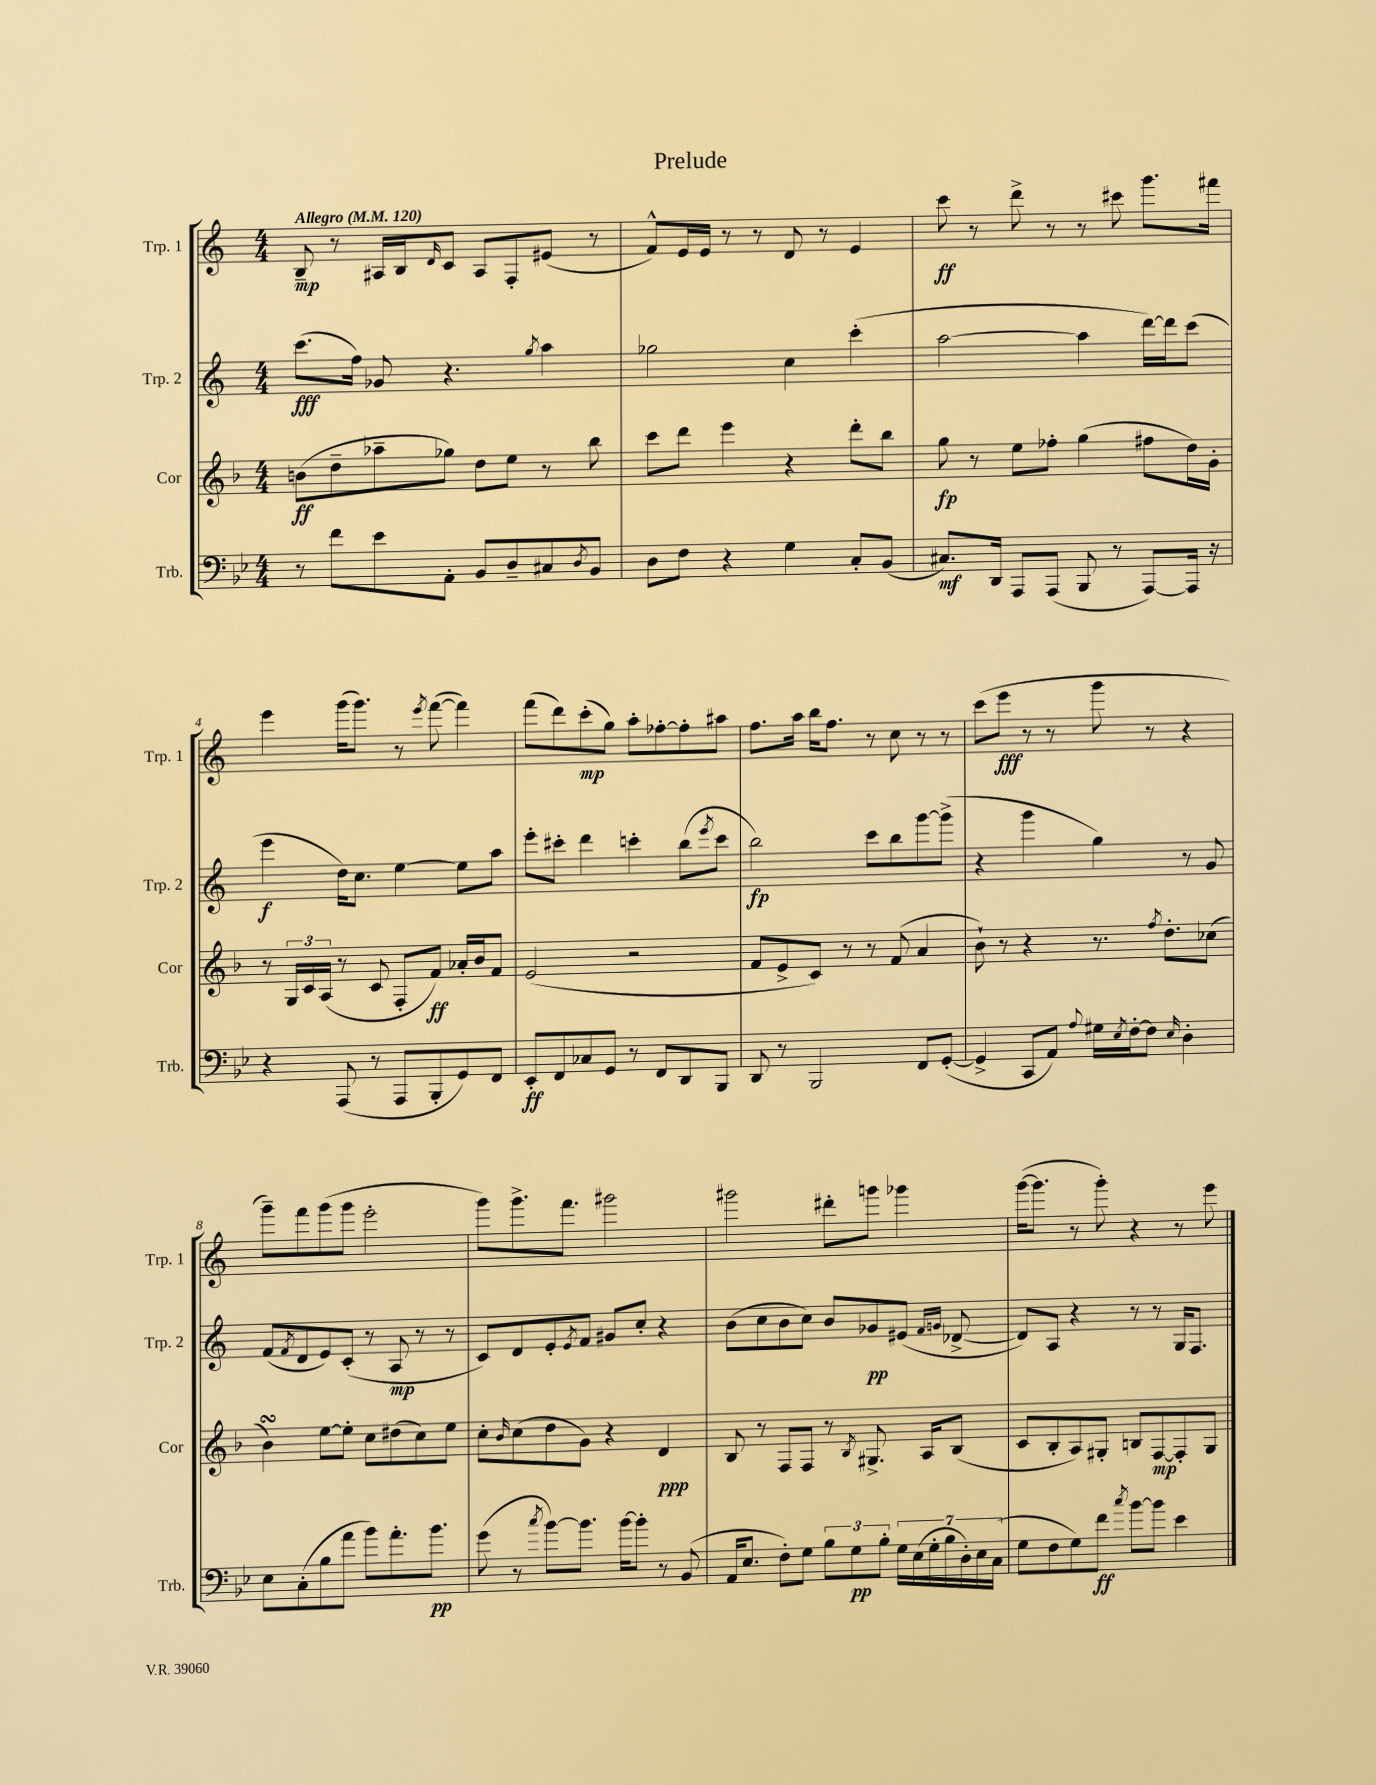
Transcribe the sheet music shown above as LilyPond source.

\header { title = "Prelude" }
<<
\new StaffGroup <<
\new Staff = "s0" \with { instrumentName = "Trp. 1" shortInstrumentName = "Trp. 1" } {
    \clef treble \key c \major \numericTimeSignature \time 4/4 \tempo "Allegro" 4 = 120
    b8--\mp r8 ais16 b16 \grace { d'16 } c'8 ais8 f8-. eis'8( r8 |
    f'8-^) e'16 e'16 r8 r8 d'8 r8 e'4 |
    c'''8\ff r8 d'''8-> r8 r8 cis'''8 g'''8. fis'''16 |
    e'''4 g'''16( g'''8.) r8 \acciaccatura { e'''8 } f'''8~( f'''4) |
    f'''8( d'''8) c'''8-.\mp( g''8) a''8-. fes''8~-. fes''8-. ais''8 |
    f''8. a''16 b''16 f''8. r8 c''8 r8 r8 |
    c'''8( e'''8\fff r8 r8 g'''8 r8 r4 |
    g'''8--) f'''8 g'''8( g'''8 e'''2-. |
    g'''8) g'''8.-> f'''8. gis'''2 |
    gis'''2 dis'''8-. g'''8 ges'''4 |
    g'''16~( g'''8. r8 g'''8-.) r4 r8 e'''8 \bar "|." |
}
\new Staff = "s1" \with { instrumentName = "Trp. 2" shortInstrumentName = "Trp. 2" } {
    \clef treble \key c \major \numericTimeSignature \time 4/4
    c'''8.\fff( f''16) ges'8 r4. \acciaccatura { g''8 } a''4 |
    ges''2 c''4 c'''4-.( |
    a''2~ a''4 d'''16~) d'''16 c'''8( |
    e'''4\f d''16) c''8. e''4~ e''8 a''8 |
    e'''8-. cis'''8-. d'''4 c'''4-. b''8( \acciaccatura { e'''8 } c'''8 |
    b''2\fp) c'''8 b''8 g'''8~ g'''8->( |
    r4 g'''4 g''4) r8 g'8 |
    f'8( \acciaccatura { f'8 } d'8 e'8) c'8-.( r8 a8\mp r8 r8 |
    c'8) d'8 e'8-. \acciaccatura { e'8 } f'8 gis'8 c''8-. r4 |
    b'8( c''8 b'8 c''8) b'8 ges'8\pp eis'8( \grace { f'16 g'16 } des'8~-> |
    des'8) a8 r4 r8 r8 g16 f8. \bar "|." |
}
\new Staff = "s2" \with { instrumentName = "Cor" shortInstrumentName = "Cor" } {
    \clef treble \key f \major \numericTimeSignature \time 4/4
    b'8\ff( d''8-- aes''8-- ges''8) d''8 e''8 r8 bes''8 |
    c'''8 d'''8 e'''4 r4 d'''8-. bes''8 |
    g''8\fp r8 e''8 fes''8-. g''4( fis''8 d''16) g'16-. |
    r8 \tuplet 3/2 { g16 c'16 a16( } r8 c'8 f8-. f'8\ff) aes'16-. bes'16 f'8 |
    e'2( r2 |
    f'8 e'8-> c'8) r8 r8 f'8( a'4 |
    bes'8-!) r8 r4 r8. \acciaccatura { f''8 } d''8.-. ces''8( |
    bes'4\turn) e''8~ e''8-. c''8 dis''8( c''8) e''8 |
    c''8-. \grace { bes'16 } c''8( d''8 g'8) r4 d'4\ppp |
    bes8 r8 f8 f8 r8 \acciaccatura { bes8 } gis8.-> a16 bes8( |
    c'8 bes8-. a8) gis8-. b8 f8~\mp f8-. gis8 \bar "|." |
}
\new Staff = "s3" \with { instrumentName = "Trb." shortInstrumentName = "Trb." } {
    \clef bass \key bes \major \numericTimeSignature \time 4/4
    r8 f'8 ees'8 a,8-. bes,8 d8-- cis8 \acciaccatura { d8 } bes,8 |
    d8 f8 r4 g4 c8-. bes,8( |
    cis8.\mf) d,16 a,,8 a,,8( bes,,8 r8 a,,8~) a,,16 r16 |
    r4 a,,8( r8 a,,8 bes,,8-. g,8) f,8 |
    ees,8-.\ff f,8 ces8 g,8 r8 f,8 d,8 bes,,8 |
    d,8 r8 bes,,2 f,8 g,8~-.( |
    g,4-> c,8 a,8) \appoggiatura { a8 } gis16 \acciaccatura { ees8 } f16~-. f8 \grace { ees16 } d4-. |
    ees8 c8-.( bes8 a'8 bes'8) a'8.-. bes'8.\pp |
    g'8( r8 \acciaccatura { c''8 } bes'8~) bes'8. bes'16~ bes'8-. r8 bes,8( |
    a,16 ees8. f8-.) g8 \tuplet 3/2 { bes8 g8\pp bes8-. } \tuplet 7/4 { g16 ees16( g16-. bes16 d16-.) ees16 c16( } |
    g8 f8 g8) f'8\ff \acciaccatura { c''8 } bes'8~ bes'8 ees'4 \bar "|." |
}
>>
>>
